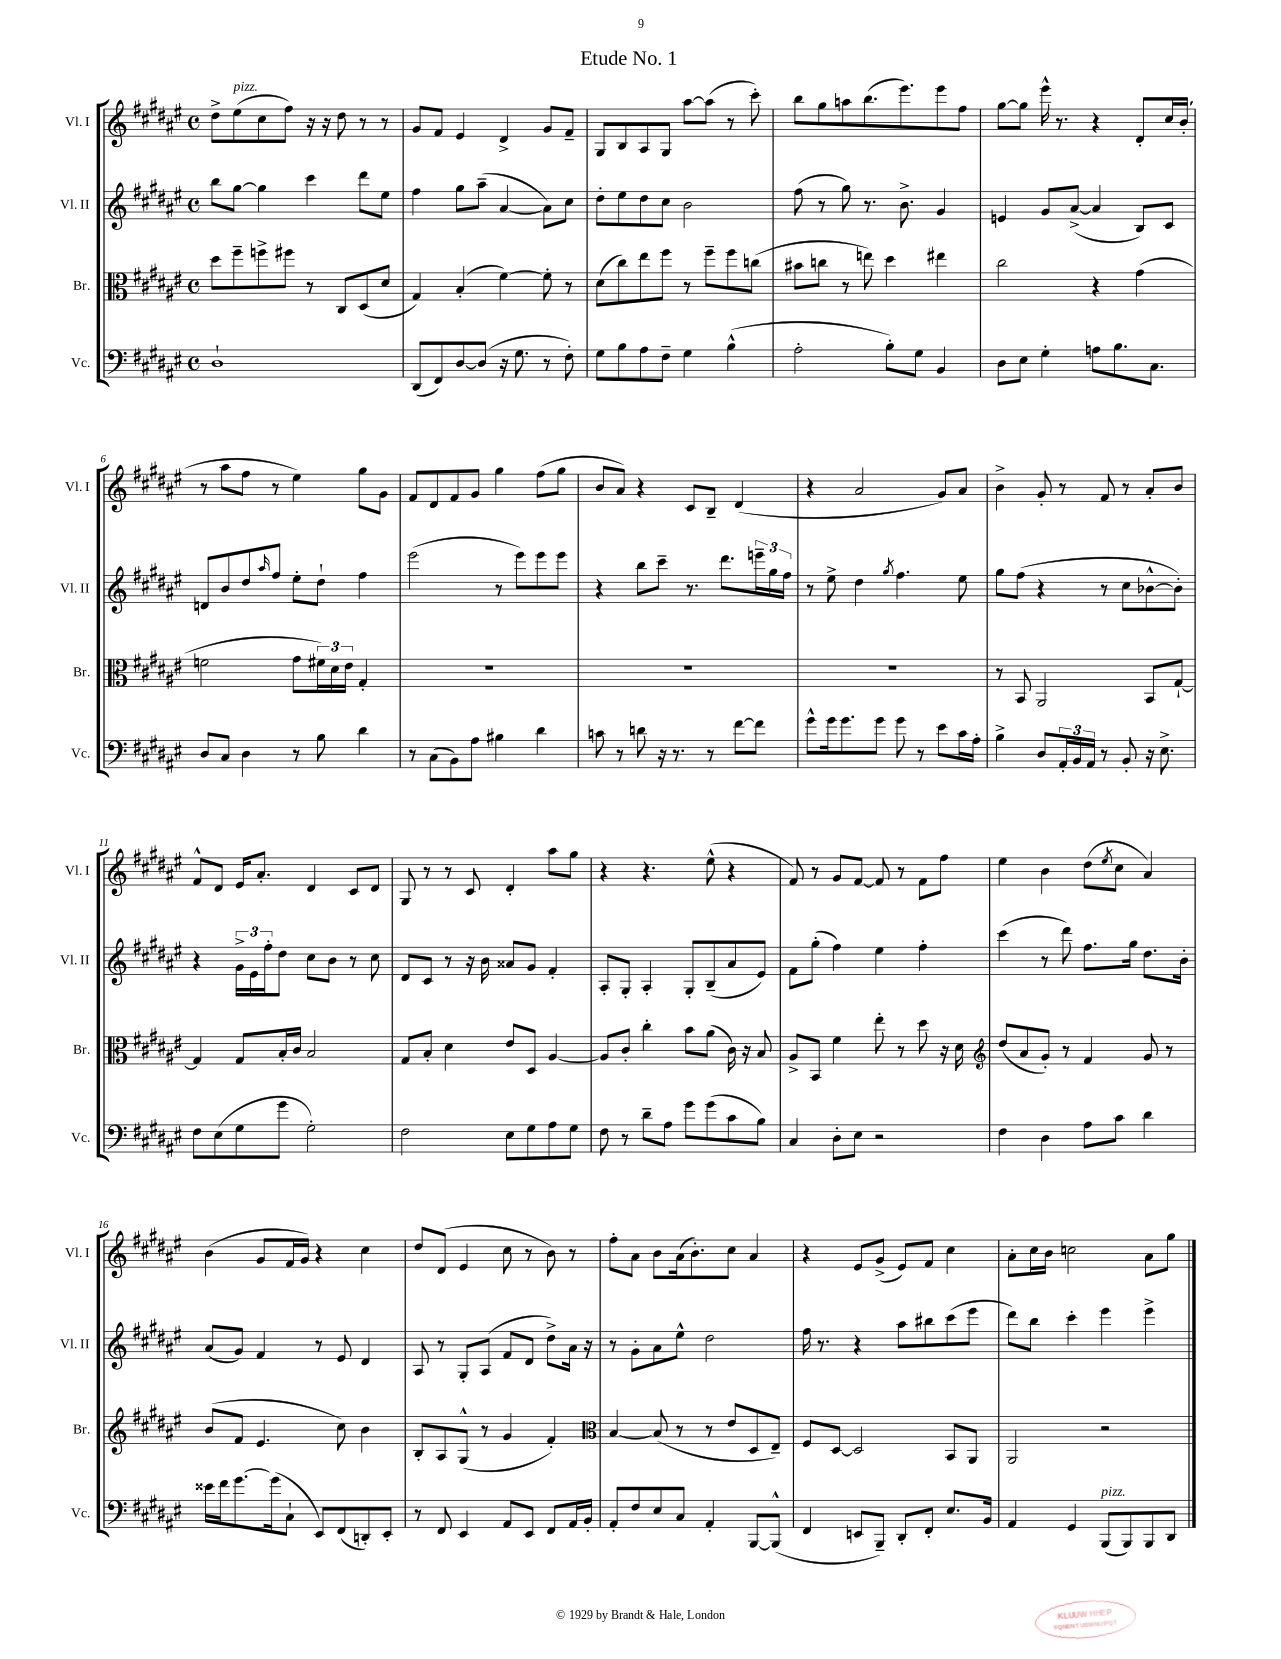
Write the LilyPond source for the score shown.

\header { title = "Etude No. 1" }
<<
\new StaffGroup <<
\new Staff = "s0" \with { instrumentName = "Vl. I" shortInstrumentName = "Vl. I" } {
    \clef treble \key fis \major \defaultTimeSignature \time 4/4
    dis''8-> eis''8^\markup { \italic "pizz." }( cis''8 fis''8) r16 r16 dis''8 r8 r8 |
    gis'8 fis'8 eis'4 dis'4-> gis'8 fis'8-- |
    gis8 b8 ais8 gis8 ais''8~ ais''8( r8 cis'''8-.) |
    b''8 gis''8 a''8 b''8.( eis'''8.) eis'''8 fis''8 |
    gis''8~ gis''8 eis'''16-^ r8. r4 dis'8-. cis''16 b'16-.( |
    r8 ais''8 fis''8 r8 eis''4) gis''8 gis'8 |
    fis'8 dis'8 fis'8 gis'8 gis''4 fis''8( gis''8 |
    b'8 ais'8) r4 cis'8 b8-- dis'4( |
    r4 ais'2 gis'8) ais'8 |
    b'4-> gis'8-. r8 fis'8 r8 ais'8-. b'8 |
    fis'8-^ dis'8 eis'16 ais'8.-. dis'4 cis'8 dis'8 |
    gis8 r8 r8 cis'8 dis'4-. ais''8 gis''8 |
    r4 r4. eis''8-^( r4 |
    fis'8) r8 gis'8 fis'8~ fis'8 r8 fis'8 fis''8 |
    eis''4 b'4 dis''8( \acciaccatura { eis''8 } cis''8 ais'4) |
    b'4( gis'8 fis'16 gis'16) r4 cis''4 |
    dis''8 dis'8( eis'4 cis''8 r8 b'8) r8 |
    fis''8-. ais'8 b'8 ais'16( b'8.-.) cis''8 ais'4 |
    r4 eis'8 gis'8->( eis'8) fis'8 cis''4 |
    ais'8-. cis''16 b'16 c''2 ais'8 gis''8 \bar "|." |
}
\new Staff = "s1" \with { instrumentName = "Vl. II" shortInstrumentName = "Vl. II" } {
    \clef treble \key fis \major \defaultTimeSignature \time 4/4
    b''8 gis''8~ gis''4 cis'''4 dis'''8 eis''8 |
    fis''4 gis''8 ais''8--( ais'4~ ais'8) cis''8 |
    dis''8-. eis''8 dis''8 cis''8 b'2 |
    fis''8( r8 gis''8) r8. b'8.-> gis'4 |
    e'4 gis'8 ais'8~->( ais'4 b8) cis'8 |
    d'8 b'8 dis''8 \grace { ais''16 } fis''8 eis''8-. dis''8-! fis''4 |
    eis'''2( r8 eis'''8) eis'''8 eis'''8 |
    r4 b''8 cis'''8-- r8. dis'''8. \tuplet 3/2 { e'''16-- gis''16 fis''16 } |
    r8 eis''8-> dis''4 \acciaccatura { gis''8 } fis''4. eis''8 |
    gis''8 fis''8( r4 r8 cis''8 bes'8~-^ bes'8-.) |
    r4 \tuplet 3/2 { gis'16-> eis'16 fis''16-. } dis''8 cis''8 b'8 r8 cis''8 |
    dis'8 cis'8 r8 r16 b'16 aisis'8 gis'8 fis'4-. |
    ais8-. gis8-. ais4-. gis8-. b8--( ais'8 eis'8) |
    fis'8 gis''8-.( fis''4) eis''4 fis''4-. |
    cis'''4( r8 dis'''8) fis''8. gis''16 dis''8. b'16-. |
    ais'8( gis'8) fis'4 r8 eis'8 dis'4 |
    ais8 r8 gis8-. ais8( fis'8 dis'8 dis''8->) ais'16 r16 |
    r8 gis'8-. ais'8 eis''8-^ dis''2 |
    fis''16 r8. r4 ais''8 bis''8 cis'''8( eis'''8 |
    dis'''8) b''8 cis'''4-. eis'''4 eis'''4-> \bar "|." |
}
\new Staff = "s2" \with { instrumentName = "Br." shortInstrumentName = "Br." } {
    \clef alto \key fis \major \defaultTimeSignature \time 4/4
    dis''8 fis''8-- f''8-> fis''8 r8 cis8 dis8( dis'8 |
    gis4) b4-.( fis'4~) fis'8-. r8 |
    dis'8( cis''8) eis''8 fis''8 r8 fis''8-- fis''8 c''8( |
    bis'8 c''8 r8 e''8) dis''4 eis''4 |
    cis''2 r4 gis'4( |
    f'2 gis'8 \tuplet 3/2 { fis'16) dis'16 eis'16 } gis4-. |
    R1 |
    R1 |
    R1 |
    r8 b,8 ais,2 b,8 gis8~-! |
    gis4 gis8 b16-. cis'16 b2 |
    gis8 b8-. dis'4 eis'8 dis8 ais4~ |
    ais8 cis'8-. cis''4-. b'8 ais'8( cis'16) r16 b8 |
    ais8-> b,8 fis'4 eis''8-. r8 dis''8 r16 dis'16 |
    \clef treble dis''8( ais'8 gis'8-.) r8 fis'4 gis'8 r8 |
    b'8( fis'8 eis'4. cis''8) b'4 |
    b8-. ais8 gis8-^( r8 gis'4 fis'4-.) |
    \clef alto b4~ b8( r8 r8 eis'8 dis8 eis8--) |
    fis8 dis8~ dis2 b,8 ais,8 |
    ais,2 r2 \bar "|." |
}
\new Staff = "s3" \with { instrumentName = "Vc." shortInstrumentName = "Vc." } {
    \clef bass \key fis \major \defaultTimeSignature \time 4/4
    dis1-! |
    dis,8( fis,8) dis8~ dis8( r16 gis8. r8 fis8-.) |
    gis8 b8 ais8 fis8-- gis4 b4-^( |
    ais2-. b8-.) gis8 b,4 |
    dis8 eis8 gis4-. a8 b8. cis8. |
    dis8 cis8 dis4 r8 b8 dis'4 |
    r8 cis8( b,8) ais8 bis4 dis'4 |
    c'8 r8 d'8 r16 r8. r8 fis'8~ fis'8 |
    gis'8-^ gis'16 gis'8. gis'8 gis'8 r8 eis'8 cis'16 ais16-. |
    b4-> dis8 \tuplet 3/2 { ais,16-. b,16 ais,16 } r8 b,8-. r16 eis8.-> |
    fis8 eis8( gis8 gis'8 gis2-.) |
    fis2 eis8 gis8 ais8 gis8 |
    fis8 r8 dis'8-- ais8 gis'8 gis'8( cis'8 b8) |
    cis4 dis8-. eis8 r2 |
    fis4 dis4 ais8 cis'8 dis'4 |
    eisis'16 fis'16 gis'8.~ gis'16( cis8-! eis,8) fis,8( d,8-.) eis,8-. |
    r8 fis,8 eis,4 ais,8 eis,8 fis,8 ais,16 b,16-. |
    ais,8-. fis8 eis8 cis8 ais,4-. b,,8~ b,,8-^( |
    fis,4 e,8 b,,8--) dis,8-. fis,8-. eis8. b,16 |
    ais,4 gis,4 b,,8^\markup { \italic "pizz." }( b,,8) b,,8 dis,8 \bar "|." |
}
>>
>>
